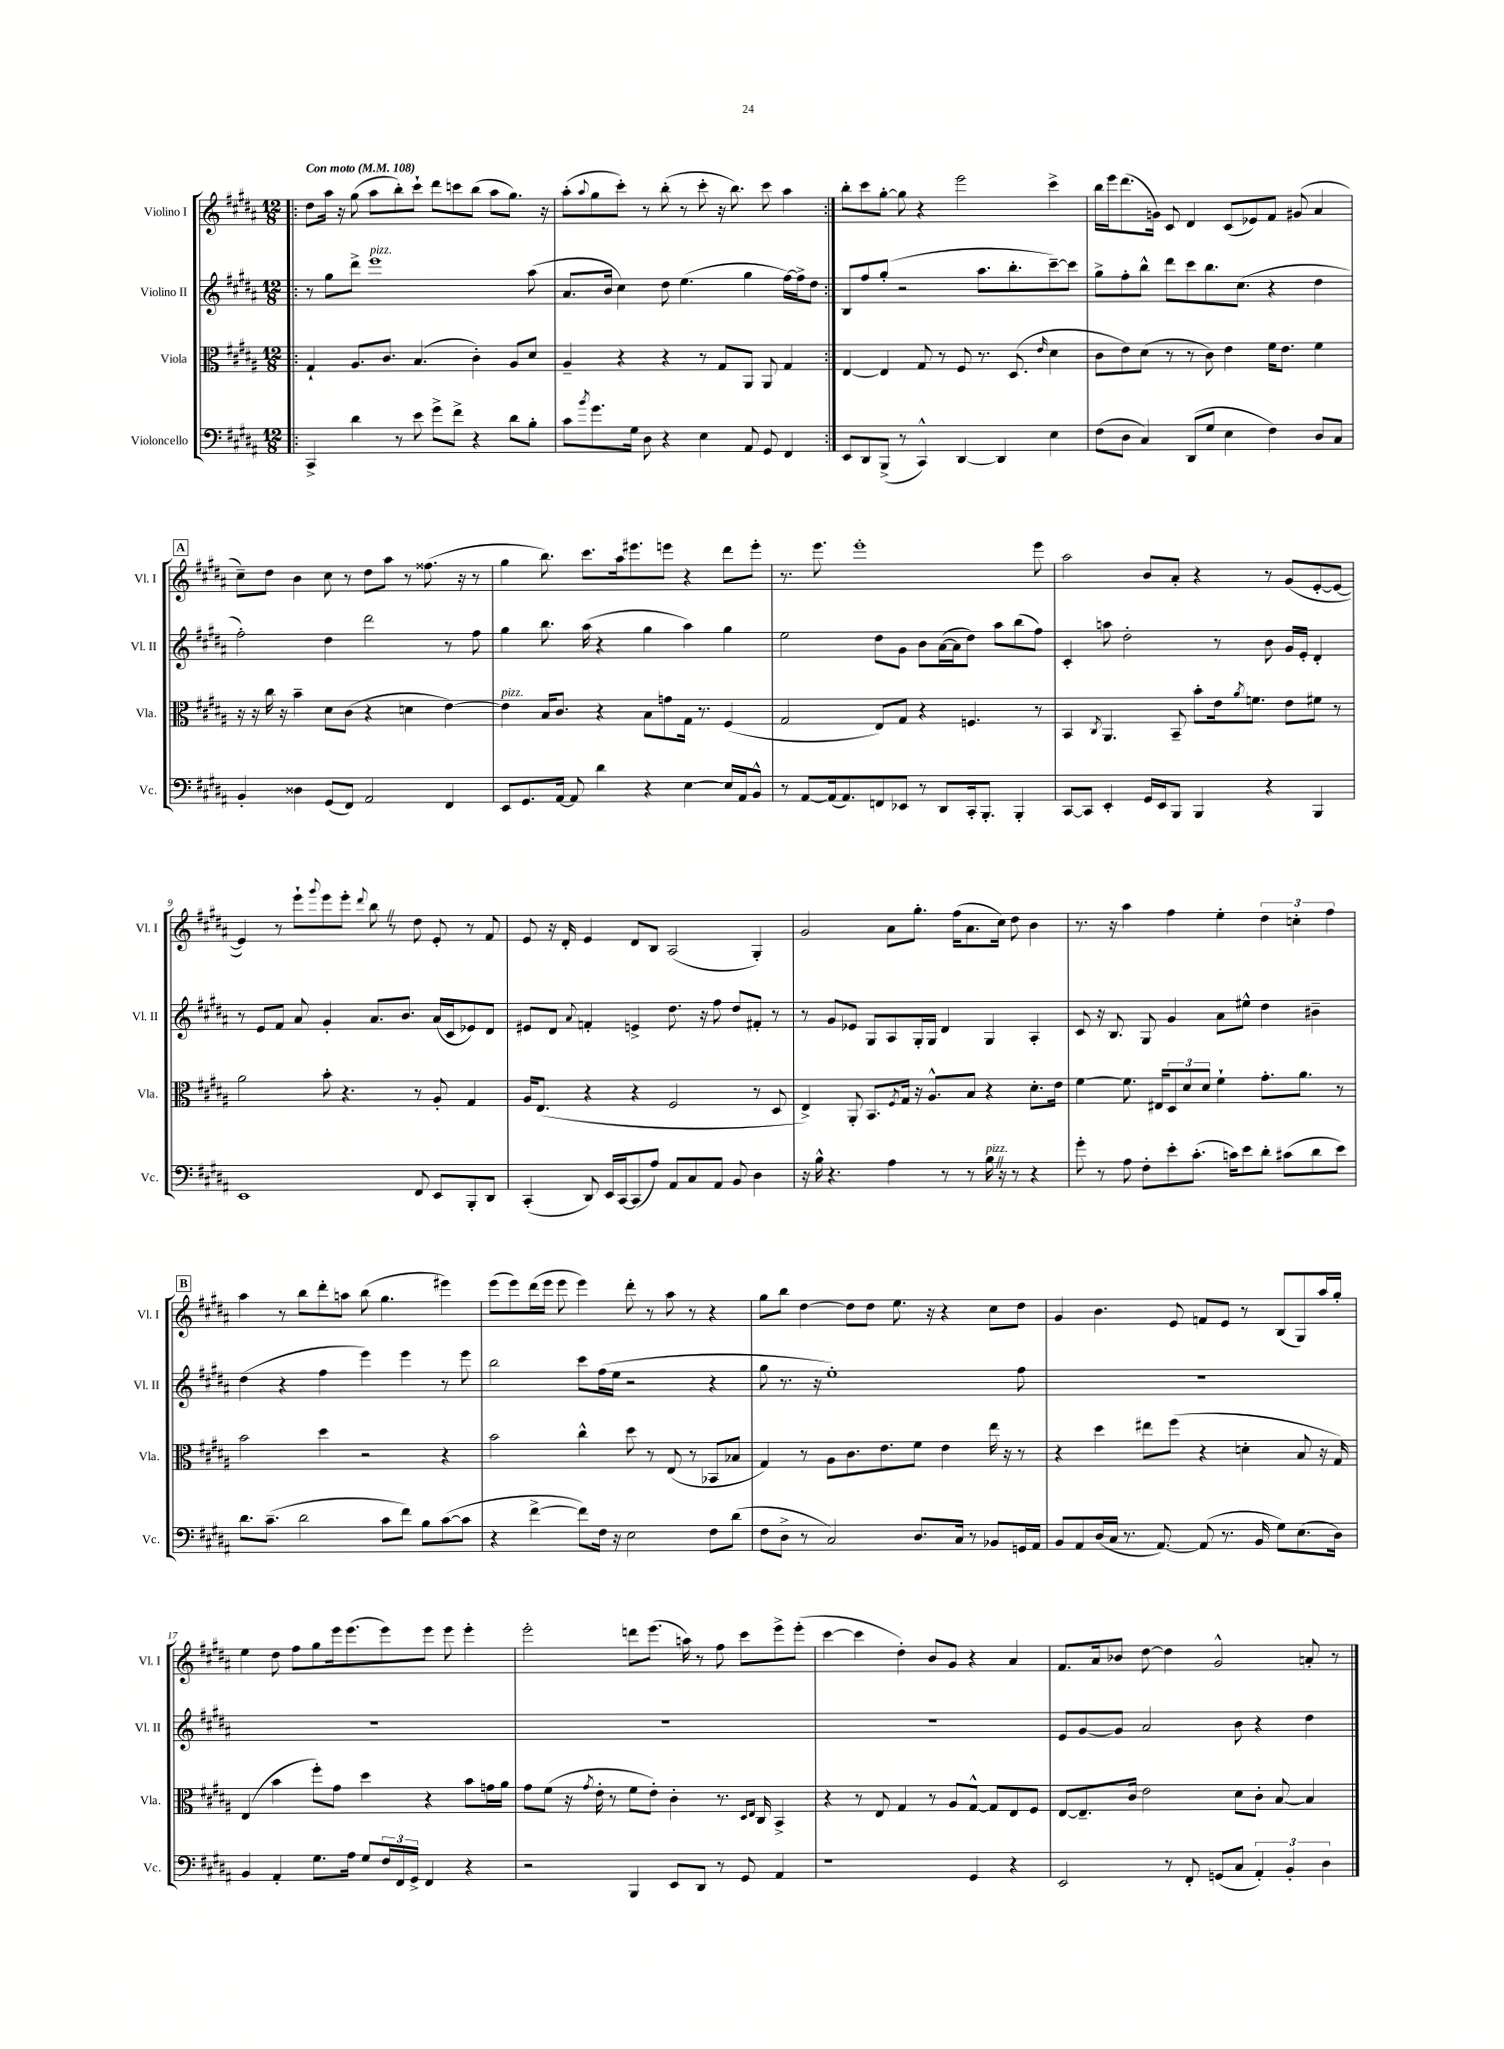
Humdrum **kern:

**kern	**kern	**kern	**kern
*staff4	*staff3	*staff2	*staff1
*clefF4	*clefC3	*clefG2	*clefG2
*k[f#c#g#d#a#]	*k[f#c#g#d#a#]	*k[f#c#g#d#a#]	*k[f#c#g#d#a#]
*M12/8	*M12/8	*M12/8	*M12/8
*MM108	*MM108	*MM108	*MM108
=!|:	=!|:	=!|:	=!|:
4CC#^/	4G#`/	8r	8dd#\L
.	.	8gg#\L	16aa#\Jk
.	.	.	16r
4d#\	8.A#/L	8ddd#^\J	(8gg#\
.	.	1eee	8aa#\L
.	8.c#/J	.	.
8r	.	.	8bb'\)
8e\	(4.B/	.	8ccc#`\J
8g#^\L	.	.	8ddd#\L
8f#^\J	.	.	8ccc\
4r	4c#'\)	.	(8bb\J
.	.	.	8aa#\L
8d#\L	8A#/L	.	8.gg#\J)
8B'\J	8d#/J	(8aa#\	.
.	.	.	16r
=	=	=	=
8c#\L	4A#~/	8.a#/L	(8aa#'\L
8qb/	.	.	8qqaa#/
8.g#\	.	.	8gg#\
.	.	16b/Jk	.
.	4r	4cc#\)	8ccc#'\J)
16G#\Jk	.	.	.
8D#\	.	.	8r
4r	4r	8dd#\	(8bb'\
.	.	(4.ee\	8r
4E\	8r	.	8ccc#'\
.	8G#/L	.	16r
.	.	.	8.bb\)
8AA#/	8AA#/J	4gg#\	.
8GG#/	8AA#/	.	8ccc#\
4FF#/	4G#/	[16ff#\LL)	4aa#\
.	.	16ff#^\]J	.
.	.	8dd#\J	.
=:|!	=:|!	=:|!	=:|!
8EE/L	[4E/	8B/L	8bb'\L
8DD#/	.	8ff#/	8ccc#\
(8BBB^/J	4E/]	(8gg#'/J	[8gg#'\J
8r	.	2r	8gg#\]
4CC#^^/)	8G#/	.	4r
.	8r	.	.
[4DD#/	8F#/	.	2eee\
.	8.r	8.aa#\L	.
4DD#/]	.	.	.
.	(8.D#/	8.bb'\	.
.	16qqe/	.	.
4E\	4d#\	[8ccc#~\)	4ccc#^\
.	.	8ccc#\]J	.
=	=	=	=
(8F#\L	8c#\L	8gg#^\L	16bb\LL
.	.	.	16eee\J
8D#\J	8e\)	8ff#'\	(8.ddd#\
4C#/)	(8d#\J	8bb^^\J	.
.	.	.	16g\Jk)
.	8r	8ddd#\L	8c#/
(8DD#/L	8r	8ccc#\	4d#/
8G#/J	8c#\)	8.bb\	.
4E\	4e\	.	(8c#/L
.	.	(8.cc#\J	.
.	.	.	8e-/)
4F#\)	16f#\LK	4r	8f#/J
.	8.e\J	.	.
.	.	.	(8g#/
8D#/L	4f#\	4dd#\	4a#/
8C#/J	.	.	.
=	=	=	=
4BB'/	16r	2ff#'\)	8cc#~\L)
.	16r	.	.
.	16cc#\	.	8dd#\J
.	16r	.	.
4D##\	4b~\	.	4b\
(8GG#/L	8d#\L	4dd#\	8cc#\
8FF#/J)	(8c#\J	.	8r
2AA#/	4r	2ddd#\	8dd#\L
.	.	.	8aa#\J
.	4d\	.	8r
.	.	.	(8.ff##\
4FF#/	[4e\)	8r	.
.	.	.	16r
.	.	8ff#\	8r
=	=	=	=
8EE/L	4e\]	4gg#\	4gg#\
8.GG#/	.	.	.
.	16B/LK	8.bb\	8.bb\)
[16AA#/Jk	8.c#/J	.	.
8AA#/]	.	.	.
.	.	(16aa#\	8.ccc#\L
4d#\	4r	4r	.
.	.	.	16aa#\k
.	.	.	8.eee#\
4r	8B\L	4gg#\	.
.	8g\	.	8eee\J
[4E\	16G#\Jk	4aa#\)	4r
.	8.r	.	.
16E/]LL	(4F#/	4gg#\	8ddd#\L
16AA#/J	.	.	.
8BB^^/J	.	.	8eee'\J
=	=	=	=
8r	2G#/	2ee\	8.r
[8AA#/L	.	.	.
.	.	.	8.eee\
(16AA#/]k	.	.	.
8.AA#/)	.	.	.
.	.	.	1eee'
8FF/	8E/L)	8dd#\L	.
8EE-/J	8G#/J	8g#\J	.
8r	4r	8b\L	.
8DD#/L	.	([16a#\L	.
.	.	16a#\]J	.
16CC#'/k	4.F/	8dd#\J)	.
8.BBB'/J	.	.	.
.	.	8aa#\L	.
4BBB'/	.	(8bb\	.
.	8r	8ff#\J)	8eee\
=	=	=	=
[8CC#/L	4BB/	4c#'/	2aa#\
8CC#/]J	.	.	.
.	8qC#/	.	.
4EE'/	4.AA#/	8aa\	.
.	.	2dd#'\	.
16GG#/LL	.	.	8b/L
16EE/J	.	.	.
8BBB/J	8BB~/	.	8a#'/J
4BBB/	8b'\L	.	4r
.	16e\k	8r	.
.	8qa#/	.	.
.	8.f\J	.	.
4r	.	8b\	8r
.	8e\L	16g#/LL	(8g#/L
.	.	16e'/JJ	.
4BBB/	8f#\J	4d#'/	[8e'/
.	8r	.	8e/_J
=	=	=	=
1EE	2a#\	8r	4e/])
.	.	8e/L	.
.	.	8f#/J	8r
.	.	8a#/	8eee`\L
.	.	.	8qqggg#/
.	8b'\	4g#'/	8eee\
.	4.r	.	8eee'\J
.	.	.	8qqddd#/
.	.	8.a#/L	8bb\
.	.	.	8r
.	.	8.b/J	.
8FF#/	8r	.	8dd#\
8EE/L	8A#'/	(16a#/LL	8e'/
.	.	16c#/J	.
8BBB'/	4G#/	8e-/)	8r
8DD#/J	.	8d#/J	8f#/
=	=	=	=
(4CC#'/	16A#/LK	8e#/L	8e/
.	(8.E/J	.	.
.	.	8d#/J	16r
.	.	.	16d#'/
.	.	8qqa#/	.
8DD#/)	4r	4f'/	4e/
16EE/LL	.	.	.
[16CC#/J	.	.	.
(8CC#/]	4r	4e^/	8d#/L
8A#/J)	.	.	8B/J
8AA#/L	2F#/	8.dd#\	(2A#/
8C#/	.	.	.
.	.	16r	.
8AA#/J	.	8ff#\	.
8BB/	.	8dd#/L	.
4D#\	8r	8f#'/J	4G#'/)
.	8D#/	8r	.
=	=	=	=
16r	4E^/)	8r	2g#/
16B^^\	.	.	.
4.r	.	8g#/L	.
.	8AA#'/	8e-/J	.
.	8.BB/L	8G#/L	.
4A#\	.	8A#/	8a#\L
.	8qF#/	.	.
.	16G#/Jk	.	.
.	16r	16G#'/L	8.gg#'\J
.	8.A#^^/L	16G#/JJ	.
8r	.	4d#/	.
.	.	.	(16ff#\LK
8r	8B/J	.	8.a#\
16B\	4r	4G#/	.
16r	.	.	16cc#\Jk)
8r	.	.	8dd#\
4r	8.d#'\L	4A#'/	4b\
.	16e\Jk	.	.
=	=	=	=
8g#'\	[4f#\	8c#/	8.r
8r	.	16r	.
.	.	8.B/	16r
8A#\	8.f#\]	.	4aa#\
8F#'\L	.	8G#/	.
.	16E#/LK	.	.
8e'\	12D#/	4g#/	4ff#\
.	12d#/	.	.
(8.c#'\J	.	.	.
.	12d#/J	.	.
.	4f#`\	8a#\L	4ee'\
16c\LK)	.	.	.
8e\	.	8ee#^^\J	.
8d#'\J	8.g#'\L	4dd#\	6dd#\
(8c#\L	.	.	.
.	.	.	6cc'\
.	8.a#\J	.	.
8d#\	.	4b#~\	.
.	.	.	6ff#\
8e\J)	8r	.	.
=	=	=	=
8.d#\L	2b\	(4dd#\	4aa#\
(8.c#~\J	.	.	.
.	.	4r	8r
2d#\	.	.	8bb\L
.	4dd#\	4ff#\	8ddd#'\
.	.	.	8aa\J
.	2r	4eee\)	(8bb\
8c#\L	.	.	4.gg#\
8f#\J)	.	4eee\	.
8B\L	.	.	.
([8c#\	4r	8r	4eee#\)
8c#\]J	.	8eee\	.
=	=	=	=
4r	2b\	2bb\	(8eee\L
.	.	.	8eee\)
[4f#^\	.	.	(16ddd#\L
.	.	.	16eee\JJ
.	.	.	8eee\
8f#\]L)	4cc#^^\	8ccc#\L	4eee\)
16F#\Jk	.	(16ff#\L	.
16r	.	16ee\JJ	.
2E\	8dd#\	2r	8ddd#'\
.	8r	.	8r
.	(8E/	.	8aa#\
.	8r	.	8r
8F#\L	8BB-/L	4r	4r
(8d#\J	8B-/J	.	.
=	=	=	=
8F#\L	4G#/)	8gg#\	8gg#\L
8D#^\J	.	8.r	8bb\J
8r	8r	.	[4dd#\
.	.	16r	.
2C#/)	8A#\L	1ee')	.
.	8.c#\	.	8dd#\]L
.	.	.	8dd#\J
.	8.e\	.	.
.	.	.	8.ee\
8.D#/L	8f#\J	.	.
.	.	.	16r
.	4e\	.	4r
16C#/Jk	.	.	.
8r	.	.	.
8BB-/L	16ee\	.	8cc#\L
.	16r	.	.
16GG/L	8r	8ff#\	8dd#\J
16AA#/JJ	.	.	.
=	=	=	=
8BB/L	4r	1.r	4g#/
8AA#/	.	.	.
(16D#/L	4dd#\	.	4.b\
16C#/JJ	.	.	.
8.r	.	.	.
.	8ee#\L	.	.
[8.AA#/)	.	.	.
.	(8ff#\J	.	8e/
(8AA#/]	4r	.	8f/L
8.r	.	.	8e/J
.	4d'\	.	8r
16BB/	.	.	.
8G#\L)	.	.	(8B/L
(8.E\	8B/	.	8G#/)
.	16r	.	16aa#/L
16D#\Jk)	16G#/)	.	16gg#'/JJ
=	=	=	=
4BB/	(4E/	1.r	4ee\
4AA#'/	4b\	.	8dd#\
.	.	.	8ff#\L
8.G#\L	8ff#'\L)	.	8gg#\
.	8g#\J	.	16eee\k
16A#\Jk	.	.	(8.eee\
8G#/L	4dd#\	.	.
24F#/L	.	.	8eee\)
24FF#/	.	.	.
24GG#^/JJ	.	.	.
4FF#/	4r	.	8eee\J
.	.	.	8eee\
4r	8b\L	.	4eee'\
.	16g\L	.	.
.	16a#\JJ	.	.
=	=	=	=
2r	8g#\L	1.r	2eee'\
.	(8f#\J	.	.
.	16r	.	.
.	8qg#/	.	.
.	16e'\	.	.
.	8r	.	.
4BBB/	8f#\L	.	8ddd\L
.	8e'\J)	.	(8.eee\J
8EE/L	4c#'\	.	.
.	.	.	16aa\)
8DD#/J	.	.	8r
8r	8.r	.	8ff#\
8GG#/	.	.	8ccc#\L
.	16qqD#/LL	.	.
.	16qqE/JJ	.	.
.	16C#/	.	.
4AA#/	4BB^/	.	8eee^\
.	.	.	(8eee'\J
=	=	=	=
1r	4r	1.r	[4ccc#\
.	8r	.	4ccc#\]
.	8E/	.	.
.	4G#/	.	4dd#'\)
.	8r	.	8b/L
.	8A#/L	.	8g#/J
4GG#/	[8G#^^/J	.	4r
.	8G#/]L	.	.
4r	8E/	.	4a#/
.	8F#/J	.	.
=	=	=	=
2EE/	[8E/L	8e/L	8.f#/L
.	8.E~/]	[8g#/	.
.	.	.	16a#/k
.	.	8g#/]J	8b-/J
.	16c#/Jk	.	.
.	2e\	2a#/	[8dd#\
8r	.	.	4dd#\]
8FF#'/	.	.	.
(8GG/L	.	.	2g#^^/
8C#/J	8d#\L	8b\	.
6AA#'/)	8c#'\J	4r	.
.	[8B/	.	.
6BB'/	.	.	.
.	4B/]	4dd#\	8a'/
6D#\	.	.	.
.	.	.	8r
==	==	==	==
*-	*-	*-	*-
